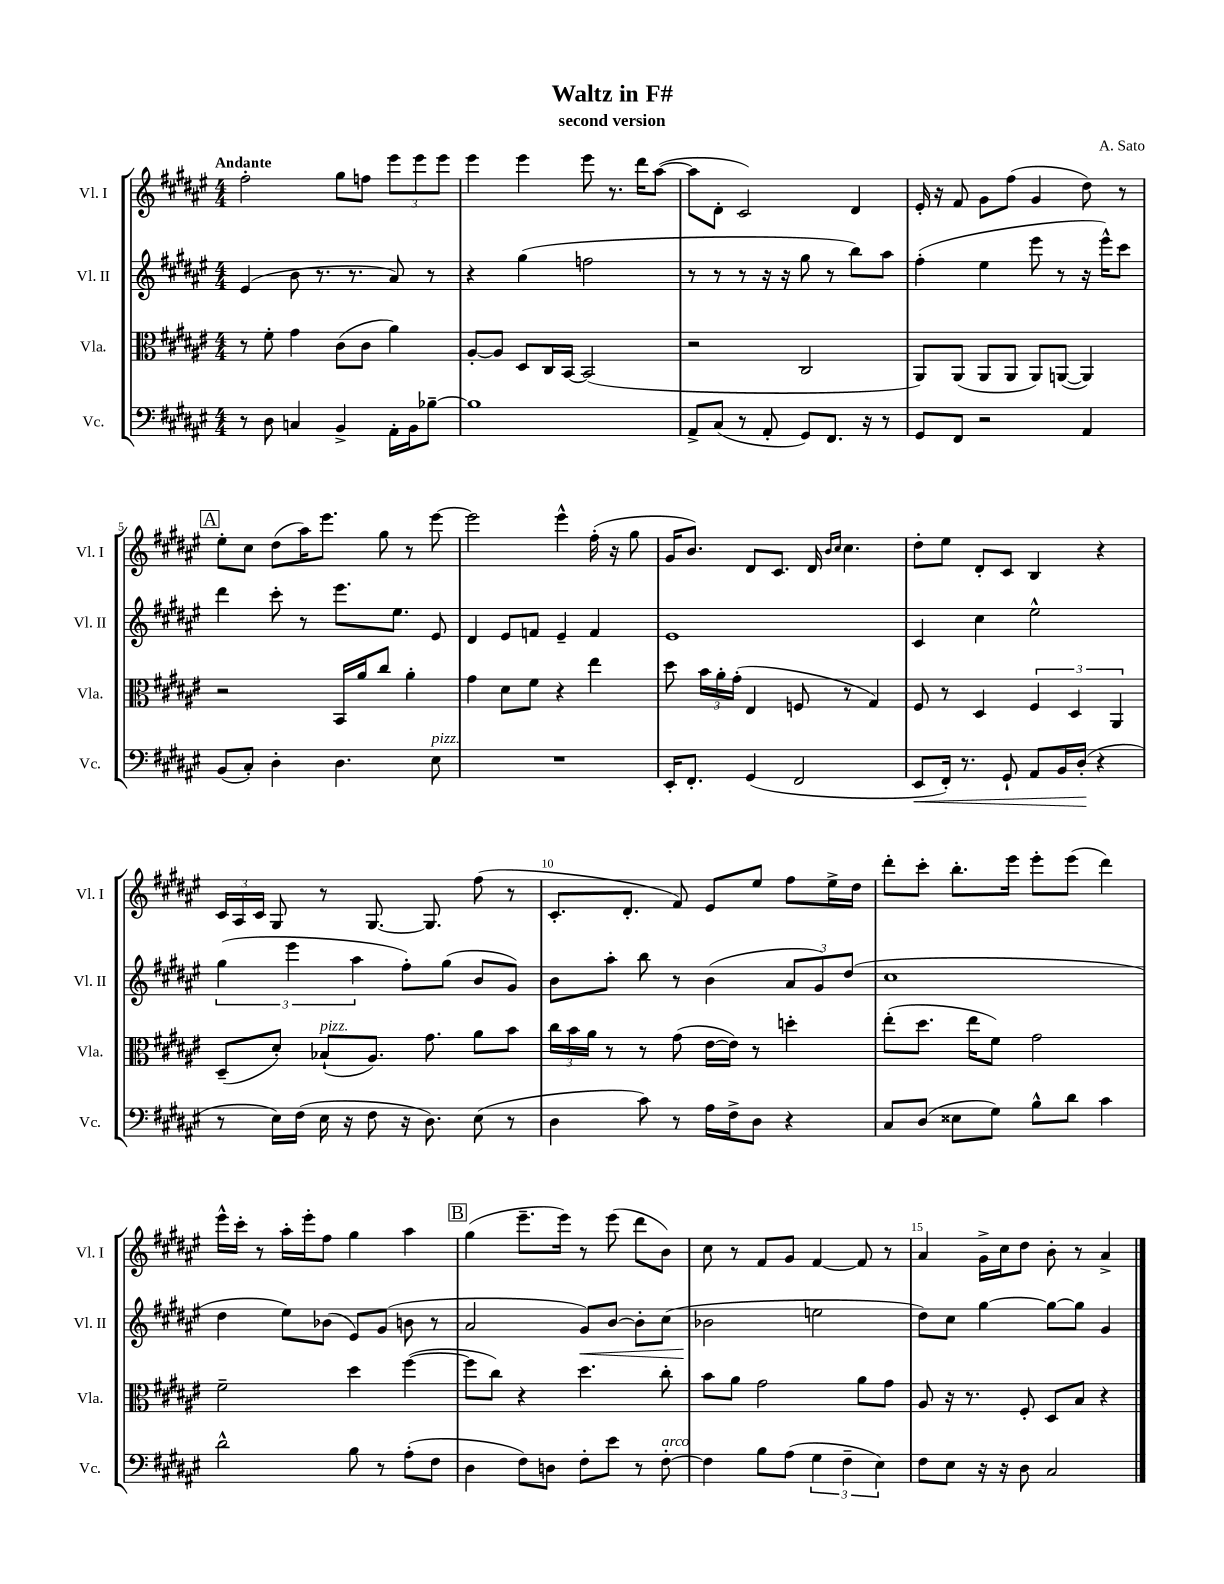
\header { title = "Waltz in F#" composer = "A. Sato" subtitle = "second version" }
<<
\new StaffGroup <<
\new Staff = "s0" \with { instrumentName = "Vl. I" shortInstrumentName = "Vl. I" } {
    \clef treble \key fis \major \numericTimeSignature \time 4/4 \tempo "Andante"
    \autoBeamOff fis''2-. gis''8[ f''8] \tuplet 3/2 { eis'''8[ eis'''8 eis'''8] } |
    eis'''4 eis'''4 eis'''8 r8. dis'''16[ ais''8]~( |
    ais''8[ dis'8]-. cis'2) dis'4 |
    eis'16-. r16 fis'8 gis'8[ fis''8]( gis'4 dis''8) r8 |
    \mark \markup { \box "A" } eis''8[-. cis''8] dis''8[( ais''16) eis'''8.] gis''8 r8 eis'''8~ |
    eis'''2 eis'''4-^ fis''16-.( r16 gis''8 |
    gis'16[ b'8.]) dis'8[ cis'8.] dis'16 \grace { b'16[ cis''16] } cis''4. |
    dis''8[-. eis''8] dis'8[-. cis'8] b4 r4 |
    \tuplet 3/2 { cis'16[ ais16 cis'16] } gis8 r8 gis8.~ gis8. fis''8( r8 |
    cis'8.[-. dis'8.]-. fis'8) eis'8[ eis''8] fis''8[ eis''16-> dis''16] |
    dis'''8[-. cis'''8]-. b''8.[-. eis'''16] eis'''8[-. eis'''8]( dis'''4) |
    eis'''16[-^ cis'''16]-. r8 ais''16[-. eis'''16-. fis''8] gis''4 ais''4 |
    \mark \markup { \box "B" } gis''4( eis'''8.[-- eis'''16]) r8 eis'''8( dis'''8[ b'8]) |
    cis''8 r8 fis'8[ gis'8] fis'4~ fis'8 r8 |
    ais'4 gis'16[-> cis''16 dis''8] b'8-. r8 ais'4-> \bar "|." |
}
\new Staff = "s1" \with { instrumentName = "Vl. II" shortInstrumentName = "Vl. II" } {
    \clef treble \key fis \major \numericTimeSignature \time 4/4
    \autoBeamOff eis'4( b'8 r8. r8. ais'8) r8 |
    r4 gis''4( f''2 |
    r8 r8 r8 r16 r16 gis''8 r8 b''8[) ais''8] |
    fis''4-.( eis''4 eis'''8 r8 r16 eis'''16[-^) cis'''8] |
    \mark \markup { \box "A" } dis'''4 cis'''8-. r8 eis'''8.[ eis''8.] eis'8 |
    dis'4 eis'8[ f'8] eis'4-- f'4 |
    eis'1 |
    cis'4 cis''4 eis''2-^ |
    \tuplet 3/2 { gis''4( eis'''4 ais''4 } fis''8[-.) gis''8]( b'8[ gis'8]) |
    b'8[ ais''8]-. b''8 r8 b'4( \tuplet 3/2 { ais'8[ gis'8) dis''8]( } |
    cis''1 |
    dis''4 eis''8[) bes'8]( eis'8[) gis'8]( b'8 r8 |
    \mark \markup { \box "B" } ais'2 gis'8[\<) b'8]~ b'8[-. cis''8]( |
    bes'2\! e''2 |
    dis''8[) cis''8] gis''4~ gis''8[~ gis''8] gis'4 \bar "|." |
}
\new Staff = "s2" \with { instrumentName = "Vla." shortInstrumentName = "Vla." } {
    \clef alto \key fis \major \numericTimeSignature \time 4/4
    \autoBeamOff r8 fis'8-. gis'4 cis'8[( cis'8] ais'4) |
    ais8[~-. ais8] dis8[ cis16 b,16]~ b,2( |
    r2 cis2 |
    ais,8[) ais,8]( ais,8[ ais,8] ais,8[) a,8]~( a,4) |
    \mark \markup { \box "A" } r2 b,16[ ais'16 cis''8] ais'4-. |
    gis'4 dis'8[ fis'8] r4 eis''4 |
    dis''8 \tuplet 3/2 { b'16[ ais'16-. gis'16]-.( } eis4 f8 r8 gis4) |
    fis8 r8 dis4 \tuplet 3/2 { fis4 dis4 ais,4 } |
    dis8[--( dis'8]-.) bes8[-!^\markup { \italic "pizz." }( ais8.]) gis'8. ais'8[ b'8] |
    \tuplet 3/2 { cis''16[ b'16 ais'16] } r8 r8 gis'8( eis'16[~ eis'16]) r8 d''4-. |
    eis''8[-.( dis''8.] eis''16[ fis'8]) gis'2 |
    fis'2-- dis''4 fis''4~( |
    \mark \markup { \box "B" } fis''8[ cis''8]) r4 dis''4. cis''8-. |
    b'8[ ais'8] gis'2 ais'8[ gis'8] |
    ais8 r16 r8. fis8-. dis8[ b8] r4 \bar "|." |
}
\new Staff = "s3" \with { instrumentName = "Vc." shortInstrumentName = "Vc." } {
    \clef bass \key fis \major \numericTimeSignature \time 4/4
    \autoBeamOff r8 dis8 c4 b,4-> ais,16[-. b,16 bes8]~-- |
    bes1 |
    ais,8[-> cis8]( r8 ais,8-. gis,8[) fis,8.] r16 r8 |
    gis,8[ fis,8] r2 ais,4 |
    \mark \markup { \box "A" } b,8[( cis8]-.) dis4-. dis4. eis8^\markup { \italic "pizz." } |
    R1 |
    eis,16[-. fis,8.]-. gis,4( fis,2 |
    eis,8[\< fis,16]-.) r8. gis,8-! ais,8[ b,16 dis16]-.\!( r4 |
    r8 eis16[) fis16]( eis16 r16 fis8 r16 dis8.) eis8( r8 |
    dis4 cis'8) r8 ais16[ fis16-> dis8] r4 |
    cis8[ dis8]( eisis8[ gis8]) b8[-^ dis'8] cis'4 |
    dis'2-^ b8 r8 ais8[-.( fis8] |
    \mark \markup { \box "B" } dis4 fis8[) d8] fis8[-. eis'8] r8 fis8~-.^\markup { \italic "arco" } |
    fis4 b8[ ais8]( \tuplet 3/2 { gis4 fis4-- eis4) } |
    fis8[ eis8] r16 r16 dis8 cis2 \bar "|." |
}
>>
>>
\layout { \context { \Score \override BarNumber.break-visibility = ##(#f #t #t) barNumberVisibility = #(every-nth-bar-number-visible 5) } }
